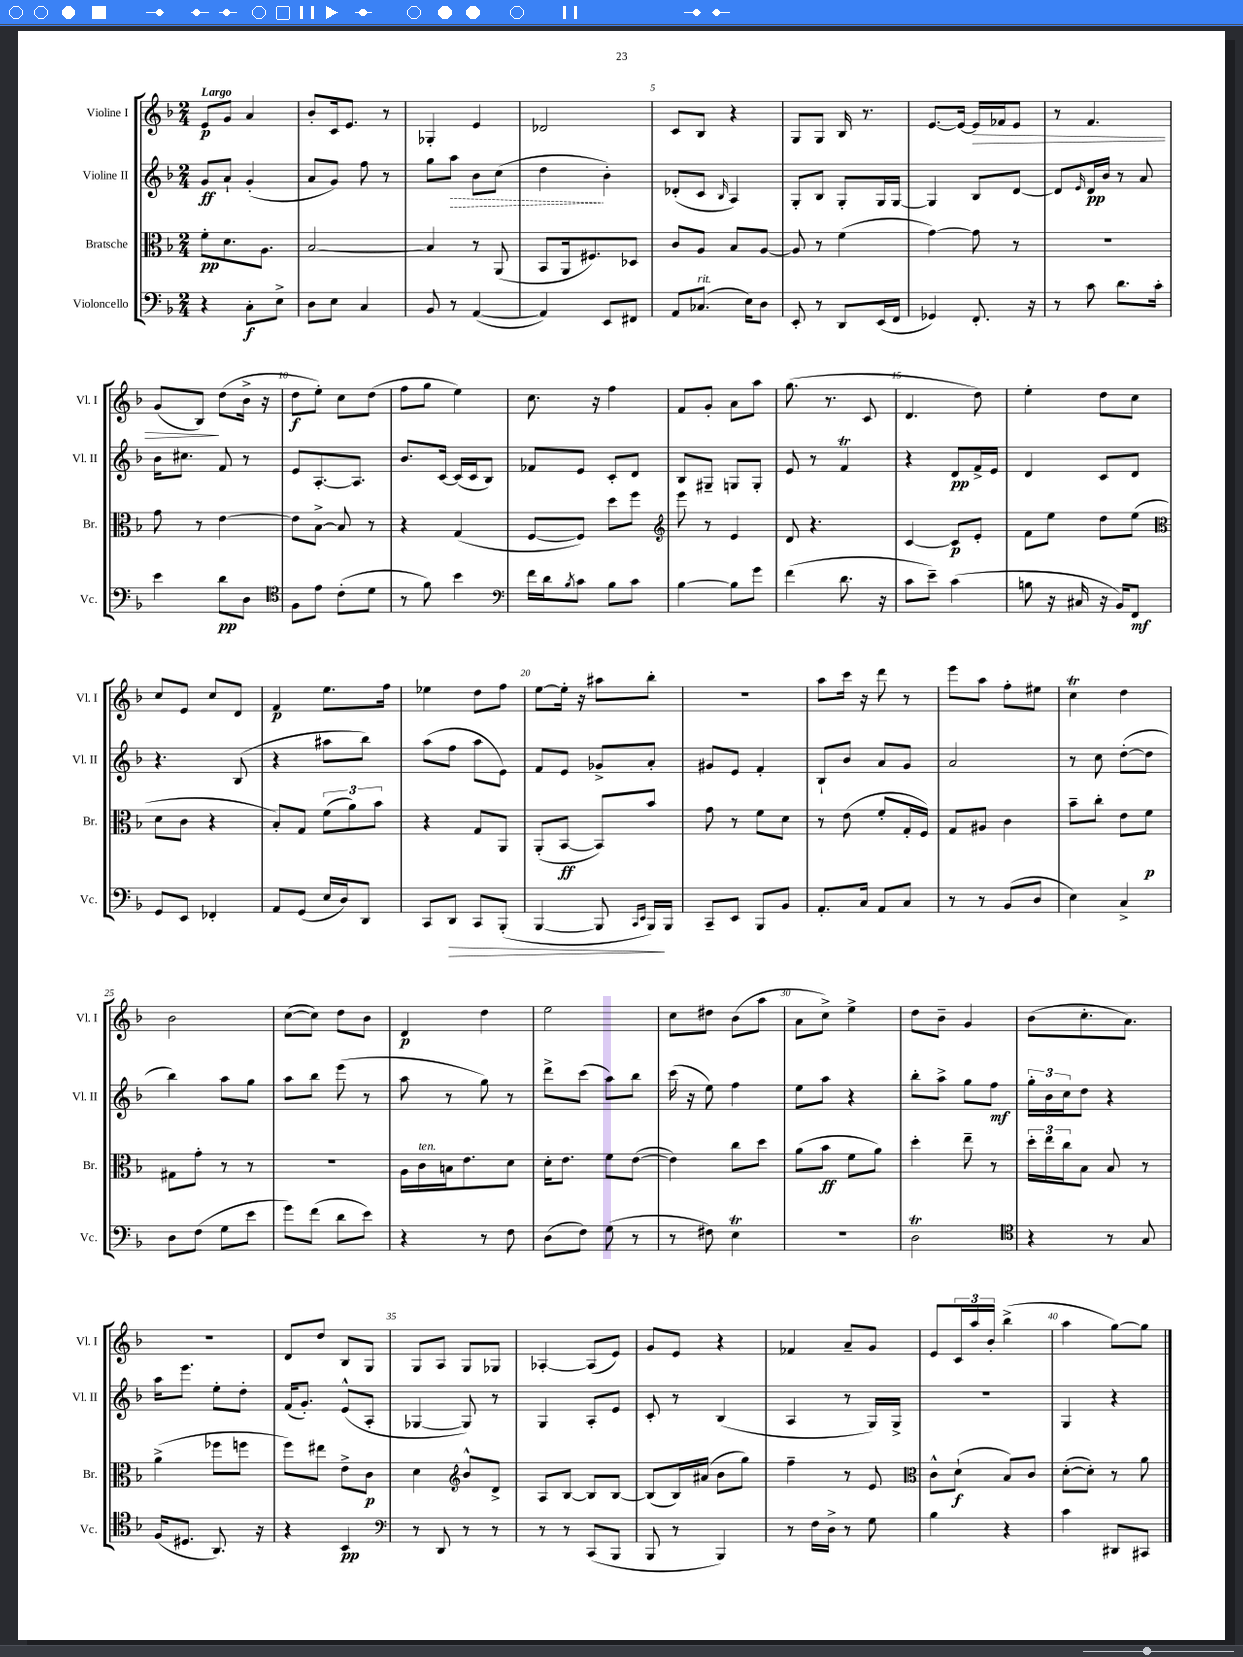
<<
\new StaffGroup <<
\new Staff = "s0" \with { instrumentName = "Violine I" shortInstrumentName = "Vl. I" } {
    \clef treble \key f \major \numericTimeSignature \time 2/4 \tempo "Largo"
    e'8\p g'8 a'4 |
    bes'8-. c'16 e'8. r8 |
    ges4-. e'4 |
    des'2 |
    c'8 bes8 r4 |
    g8 g8 bes16 r8. |
    e'8.~ e'16~ e'16\> fes'16 e'8 |
    r8 f'4. |
    g'8( bes8\!) d''8( bes'16-> r16 |
    d''8\f e''8-.) c''8 d''8( |
    f''8 g''8 e''4) |
    c''8. r16 f''4 |
    f'8 g'8-. a'8 a''8 |
    g''8.( r8. c'8 |
    d'4. d''8) |
    e''4-. d''8 c''8 |
    c''8 e'8 c''8 d'8 |
    f'4\p e''8. f''16 |
    ees''4 d''8 f''8 |
    e''8~ e''16-. r16 ais''8 bes''8-. |
    r2 |
    a''8 c'''16 r16 d'''8 r8 |
    e'''8 a''8 f''8-. eis''8 |
    c''4\trill d''4 |
    bes'2 |
    c''8~( c''8) d''8 bes'8 |
    d'4\p d''4 |
    e''2 |
    c''8 dis''8 bes'8( a''8 |
    a'8 c''8->) e''4-> |
    d''8 bes'8-- g'4 |
    bes'8( c''8.-. a'8.) |
    R2 |
    d'8 d''8 bes8 g8 |
    g8 a8 g8 ges8 |
    aes4~-. aes8( e'8) |
    g'8 e'8 r4 |
    fes'4 a'8-- g'8 |
    e'8 \tuplet 3/2 { c'16 a''16 bes'16-. } bes''4->( |
    a''4 g''8~) g''8 \bar "|." |
}
\new Staff = "s1" \with { instrumentName = "Violine II" shortInstrumentName = "Vl. II" } {
    \clef treble \key f \major \numericTimeSignature \time 2/4
    g'8\ff a'8-! g'4-.( |
    a'8 g'8) f''8 r8 |
    g''8 \once \override Hairpin.style = #'dashed-line a''8\> bes'8 c''8( |
    d''4\! bes'4-.) |
    des'8-.( c'8 \grace { bes16 } a4) |
    g8-. bes8 g8-. g16 g16~ |
    g4 bes8 d'8~ |
    d'8 \grace { e'16 } d'16\pp bes'16 r8 a'8 |
    bes'16 cis''8. f'8 r8 |
    e'8 a8.~-. a8. |
    bes'8. c'16~ c'16( c'16 bes8) |
    fes'8 e'8 c'8-. d'8 |
    bes8 gis8-- g8 g8-. |
    e'8 r8 f'4\trill |
    r4 d'8\pp f'16-> e'16 |
    d'4 c'8 d'8 |
    r4. bes8( |
    r4 ais''8 bes''8) |
    a''8( f''8 a''8 e'8) |
    f'8 e'8 ges'8-> a'8-. |
    gis'8 e'8 f'4-. |
    bes8-! bes'8 a'8 g'8 |
    a'2 |
    r8 c''8 d''8~-.( d''8 |
    bes''4) a''8 g''8 |
    a''8 bes''8 e'''8( r8 |
    a''8 r8 g''8) r8 |
    d'''8-> c'''8( a''8) bes''8 |
    c'''16( r16 e''8) f''4 |
    e''8 a''8 r4 |
    bes''8-. a''8-> g''8 f''8\mf |
    \tuplet 3/2 { g''16-. bes'16 c''16 } d''8 r4 |
    a''16 e'''8. e''8-. d''8-. |
    f'16( g'8.-.) e'8-^( a8-. |
    ges4~ ges8) r8 |
    g4 a8-. e'8 |
    c'8-. r8 bes4( |
    a4 r8 g16) g16-> |
    r2 |
    g4 r4 \bar "|." |
}
\new Staff = "s2" \with { instrumentName = "Bratsche" shortInstrumentName = "Br." } {
    \clef alto \key f \major \numericTimeSignature \time 2/4
    f'8-.\pp d'8. a8. |
    bes2~ |
    bes4 r8 a,8( |
    bes,8 a,16 fis8.) des8 |
    c'8 a8 bes8 a8~ |
    a8 r8 f'4( |
    g'4~) g'8 r8 |
    r2 |
    g'8 r8 e'4~ |
    e'8 bes8~-> bes8 r8 |
    r4 g4( |
    f8~ f8) d''8 f''8 |
    \clef treble e'''8 r8 e'4 |
    d'8 r4. |
    c'4~ c'8\p e'8-. |
    f'8 e''8 d''8 e''8( |
    \clef alto d'8 c'8 r4 |
    bes8-.) g8 \tuplet 3/2 { f'8( a'8) bes'8 } |
    r4 g8 a,8 |
    a,8-.( bes,8~\ff bes,8) bes'8 |
    g'8 r8 f'8 d'8 |
    r8 e'8( f'8-. g16-. f16) |
    g8 ais8 c'4 |
    bes'8-- c''8-. e'8 f'8\p |
    gis8 g'8-. r8 r8 |
    R2 |
    a16 c'16^\markup { \italic "ten." } b16 e'8. d'8 |
    d'16-. e'8. f'8 e'8~( |
    e'4) c''8 d''8 |
    a'8( bes'8\ff f'8 a'8) |
    d''4-. e''8-- r8 |
    \tuplet 3/2 { d''16-. e''16 c''16 } bes8 bes8 r8 |
    a'4->( fes''8 f''8 |
    f''8) eis''8 e'8-> c'8\p |
    d'4 \clef treble bes'8-^ d'8-> |
    a8 bes8~ bes8 bes8~ |
    bes8( bes16) ais'16( bes'8 g''8) |
    f''4-- r8 e'8 |
    \clef alto c'8-^ d'8-!\f( bes8) c'8 |
    d'8~-.( d'8-.) r8 a'8 \bar "|." |
}
\new Staff = "s3" \with { instrumentName = "Violoncello" shortInstrumentName = "Vc." } {
    \clef bass \key f \major \numericTimeSignature \time 2/4
    r4 c8-.\f e8-> |
    d8 e8 c4 |
    bes,8 r8 a,4~( |
    a,4) e,8 fis,8 |
    a,8 ces8.^\markup { \italic "rit." }( e16) d8 |
    e,8-. r8 d,8 e,16( f,16 |
    ges,4) f,8.-. r16 |
    r8 c'8 d'8. c'16-. |
    e'4 d'8\pp d8 |
    \clef tenor f8 e'8 c'8-.( d'8 |
    r8 f'8) bes'4 |
    \clef bass f'16 d'16 \acciaccatura { bes8 } c'8 bes8 c'8 |
    bes4~ bes8 g'8 |
    f'4( d'8. r16 |
    c'8 e'8--) c'4( |
    b8 r16 cis16 r16 bes,16) f,8\mf |
    g,8 e,8 fes,4-. |
    a,8 g,8( e16 d16) d,8 |
    c,8 d,8\> c,8 bes,,8-.( |
    bes,,4~ bes,,8 \grace { c,16 e,16 } bes,,16\!) bes,,16 |
    c,8-- e,8 bes,,8 bes,8 |
    a,8.-. c16 a,8 c8 |
    r8 r8 bes,8( d8 |
    e4) c4-> |
    d8 f8( g8 e'8 |
    g'8) f'8( d'8 e'8) |
    r4 r8 f8 |
    d8( f8) g8( r8 |
    r8 fis8) e4\trill |
    R2 |
    d2\trill |
    \clef tenor r4 r8 g8 |
    f16( dis8. a,8.) r16 |
    r4 bes,4\pp |
    \clef bass r8 d,8 r8 r8 |
    r8 r8 c,8( bes,,8 |
    bes,,8 r8 bes,,4) |
    r8 f16 d16-> r8 g8 |
    bes4 r4 |
    c'4 dis,8 cis,8 \bar "|." |
}
>>
>>
\layout { \context { \Score \override BarNumber.break-visibility = ##(#f #t #t) barNumberVisibility = #(every-nth-bar-number-visible 5) } }
